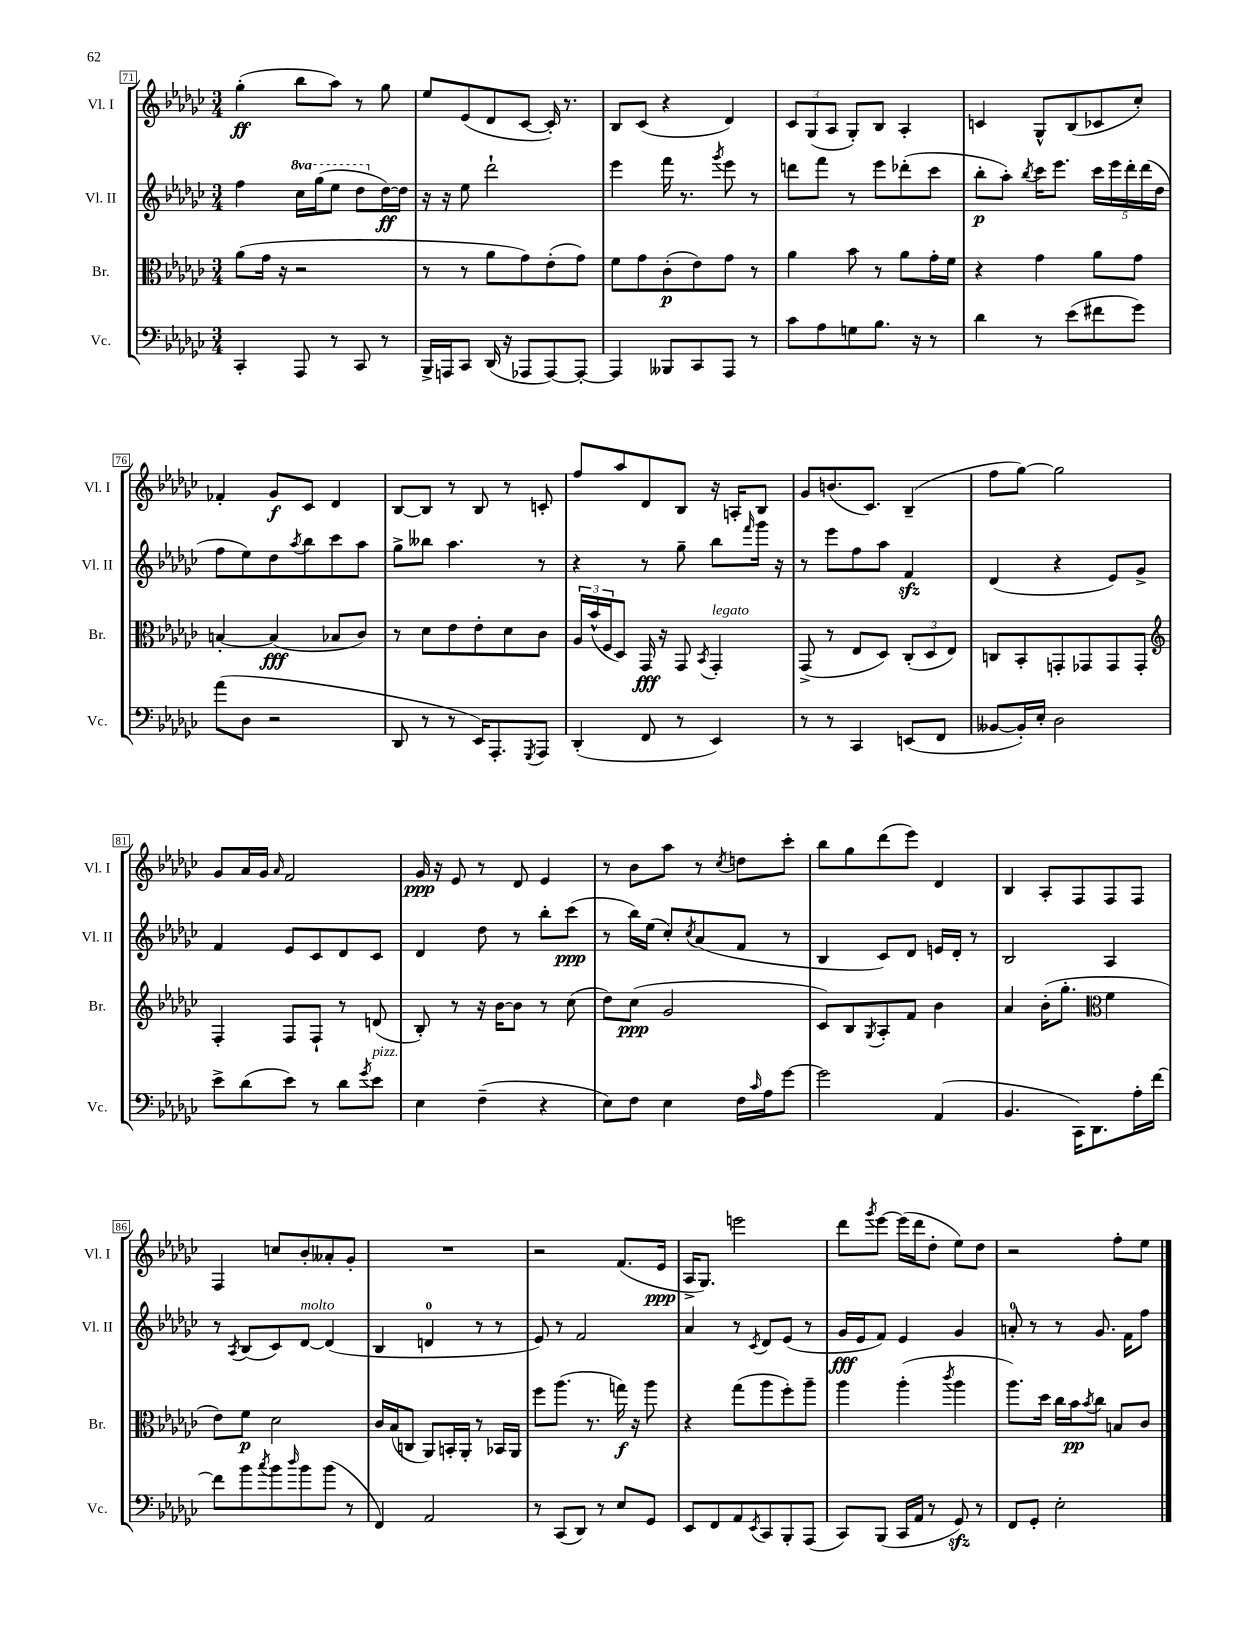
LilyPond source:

<<
\new StaffGroup <<
\new Staff = "s0" \with { instrumentName = "Vl. I" shortInstrumentName = "Vl. I" } {
    \clef treble \key ges \major \numericTimeSignature \time 3/4
    ges''4-.\ff( bes''8 aes''8) r8 ges''8 |
    ees''8 ees'8( des'8 ces'8~ ces'16-.) r8. |
    bes8 ces'8( r4 des'4) |
    \tuplet 3/2 { ces'8 ges8( aes8 } ges8-.) bes8 aes4-. |
    c'4 ges8-^ bes8( ces'8 ces''8-.) |
    fes'4-. ges'8\f ces'8 des'4 |
    bes8~ bes8 r8 bes8 r8 c'8-. |
    f''8 aes''8 des'8 bes8 r16 a16-. bes8 |
    ges'8 b'8.( ces'8.) bes4--( |
    f''8 ges''8~) ges''2 |
    ges'8 aes'16 ges'16 \grace { aes'16 } f'2 |
    ges'16\ppp r16 ees'8 r8 des'8 ees'4 |
    r8 bes'8 aes''8 r8 \acciaccatura { ces''8 } d''8 ces'''8-. |
    bes''8 ges''8 des'''8( ees'''8) des'4 |
    bes4 aes8-. f8 f8 f8 |
    f4 c''8 bes'8-. aeses'8-. ges'8-. |
    R2. |
    r2 f'8.( ees'16\ppp |
    aes16-> ges8.) e'''2 |
    des'''8 \acciaccatura { ges'''8 } ees'''8~ ees'''16( des'''16 des''8-. ees''8) des''8 |
    r2 f''8-. ees''8 \bar "|." |
}
\new Staff = "s1" \with { instrumentName = "Vl. II" shortInstrumentName = "Vl. II" } {
    \clef treble \key ges \major \numericTimeSignature \time 3/4 \set Staff.ottavationMarkups = #ottavation-simple-ordinals
    f''4 \ottava #1 ces'''16 ges'''16( ees'''8 des'''8 \ottava #0 des''16~\ff) des''16 |
    r16 r16 ees''8 des'''2-! |
    ees'''4 f'''16 r8. \acciaccatura { ges'''8 } ees'''8 r8 |
    d'''8 f'''8 r8 ees'''8 des'''8-.( ces'''8 |
    bes''8-.\p aes''8-.) \acciaccatura { bes''8 } ces'''16 ees'''8. \tuplet 5/4 { ces'''16 ees'''16 des'''16-. des'''16( des''16 } |
    f''8 ees''8) des''8 \acciaccatura { aes''8 } bes''8 ces'''8 aes''8 |
    ges''8-> beses''8 aes''4. r8 |
    r4 r8 ges''8-- bes''8 \grace { f'''16 } ges'''16 r16 |
    r8 ees'''8 f''8 aes''8 f'4\sfz |
    des'4( r4 ees'8) ges'8-> |
    f'4 ees'8 ces'8 des'8 ces'8 |
    des'4 des''8 r8 bes''8-. ces'''8\ppp( |
    r8 bes''16) ees''16( ces''8-.) \acciaccatura { ces''8 } aes'8( f'8 r8 |
    bes4 ces'8) des'8 e'16 des'16-. r8 |
    bes2 aes4 |
    r8 \acciaccatura { aes8 } bes8( ces'8) des'8~^\markup { \italic "molto" } des'4( |
    bes4 d'4-0 r8 r8 |
    ees'8) r8 f'2 |
    aes'4 r8 \acciaccatura { ces'8 } des'8 ees'8( r8 |
    ges'16\fff ees'16 f'8) ees'4 ges'4 |
    a'8-0-. r8 r8 ges'8. f'16 f''8 \bar "|." |
}
\new Staff = "s2" \with { instrumentName = "Br." shortInstrumentName = "Br." } {
    \clef alto \key ges \major \numericTimeSignature \time 3/4
    aes'8( ges'16 r16 r2 |
    r8 r8 aes'8 ges'8) ees'8-.( ges'8) |
    f'8 ges'8 ces'8-.\p( ees'8) ges'8 r8 |
    aes'4 bes'8 r8 aes'8 ges'16-. f'16 |
    r4 ges'4 aes'8 ges'8 |
    b4~-. b4\fff( bes8 ces'8) |
    r8 des'8 ees'8 ees'8-. des'8 ces'8 |
    \tuplet 3/2 { aes16 bes'16-^( f16 } des8) ges,16\fff r16 ges,8 \acciaccatura { bes,8 } ges,4-.^\markup { \italic "legato" } |
    ges,8->( r8 ees8 des8) \tuplet 3/2 { ces8-.( des8 ees8) } |
    c8 bes,8-. g,8-. ges,8 ges,8 ges,8-. |
    \clef treble f4-. f8 f8-! r8 d'8( |
    bes8-.) r8 r16 bes'16~ bes'8 r8 ces''8( |
    des''8) ces''8\ppp( ges'2 |
    ces'8) bes8 \acciaccatura { ges8 } aes8-. f'8 bes'4 |
    aes'4 bes'16-.( ges''8.-. \clef alto f'4 |
    ees'8) f'8\p des'2 |
    ces'16 bes16( c8 aes,8) b,16-. aes,16-. r8 bes,16 aes,16 |
    f''8 aes''8.( r8. g''16\f) r16 aes''8 |
    r4 ges''8( aes''8 f''8-.) aes''8-- |
    aes''4 aes''4-.( \acciaccatura { ces'''8 } aes''4 |
    aes''8.) des''16 ces''16 bes'16\pp \acciaccatura { bes'8 } ces''8 b8 ces'8 \bar "|." |
}
\new Staff = "s3" \with { instrumentName = "Vc." shortInstrumentName = "Vc." } {
    \clef bass \key ges \major \numericTimeSignature \time 3/4
    ces,4-. aes,,8 r8 ces,8 r8 |
    bes,,16-> a,,16 ces,8 des,16( r16 aes,,8 aes,,8~) aes,,8~-. |
    aes,,4 beses,,8 ces,8 aes,,8 r8 |
    ces'8 aes8 g8 bes8. r16 r8 |
    des'4 r8 ees'8( fis'8 ges'8) |
    aes'8( des8 r2 |
    des,8 r8 r8 ees,16) aes,,8.-. \acciaccatura { ges,,8 } aes,,8 |
    des,4-.( f,8 r8 ees,4) |
    r8 r8 ces,4 e,8( f,8 |
    beses,8~ beses,16-.) ees16-. des2 |
    ees'8-> des'8( ees'8) r8 des'8 \acciaccatura { ges'8 } ees'8^\markup { \italic "pizz." } |
    ees4 f4--( r4 |
    ees8) f8 ees4 f16 \grace { ces'16 } aes16 ges'8~ |
    ges'2 aes,4( |
    bes,4. ces,16) des,8. aes16-. f'16~ |
    f'8 bes'8 \acciaccatura { ces''8 } bes'8 \grace { des''16 } bes'8 bes'8( r8 |
    f,4) aes,2 |
    r8 ces,8( des,8) r8 ees8 ges,8 |
    ees,8 f,8 aes,8 \acciaccatura { ees,8 } ces,8 bes,,8-. aes,,8( |
    ces,8) bes,,8( ces,16 aes,16 r8 ges,8\sfz) r8 |
    f,8 ges,8-. ees2-. \bar "|." |
}
>>
>>
\layout { \context { \Score currentBarNumber = #71 \override BarNumber.stencil = #(make-stencil-boxer 0.1 0.3 ly:text-interface::print) } }
